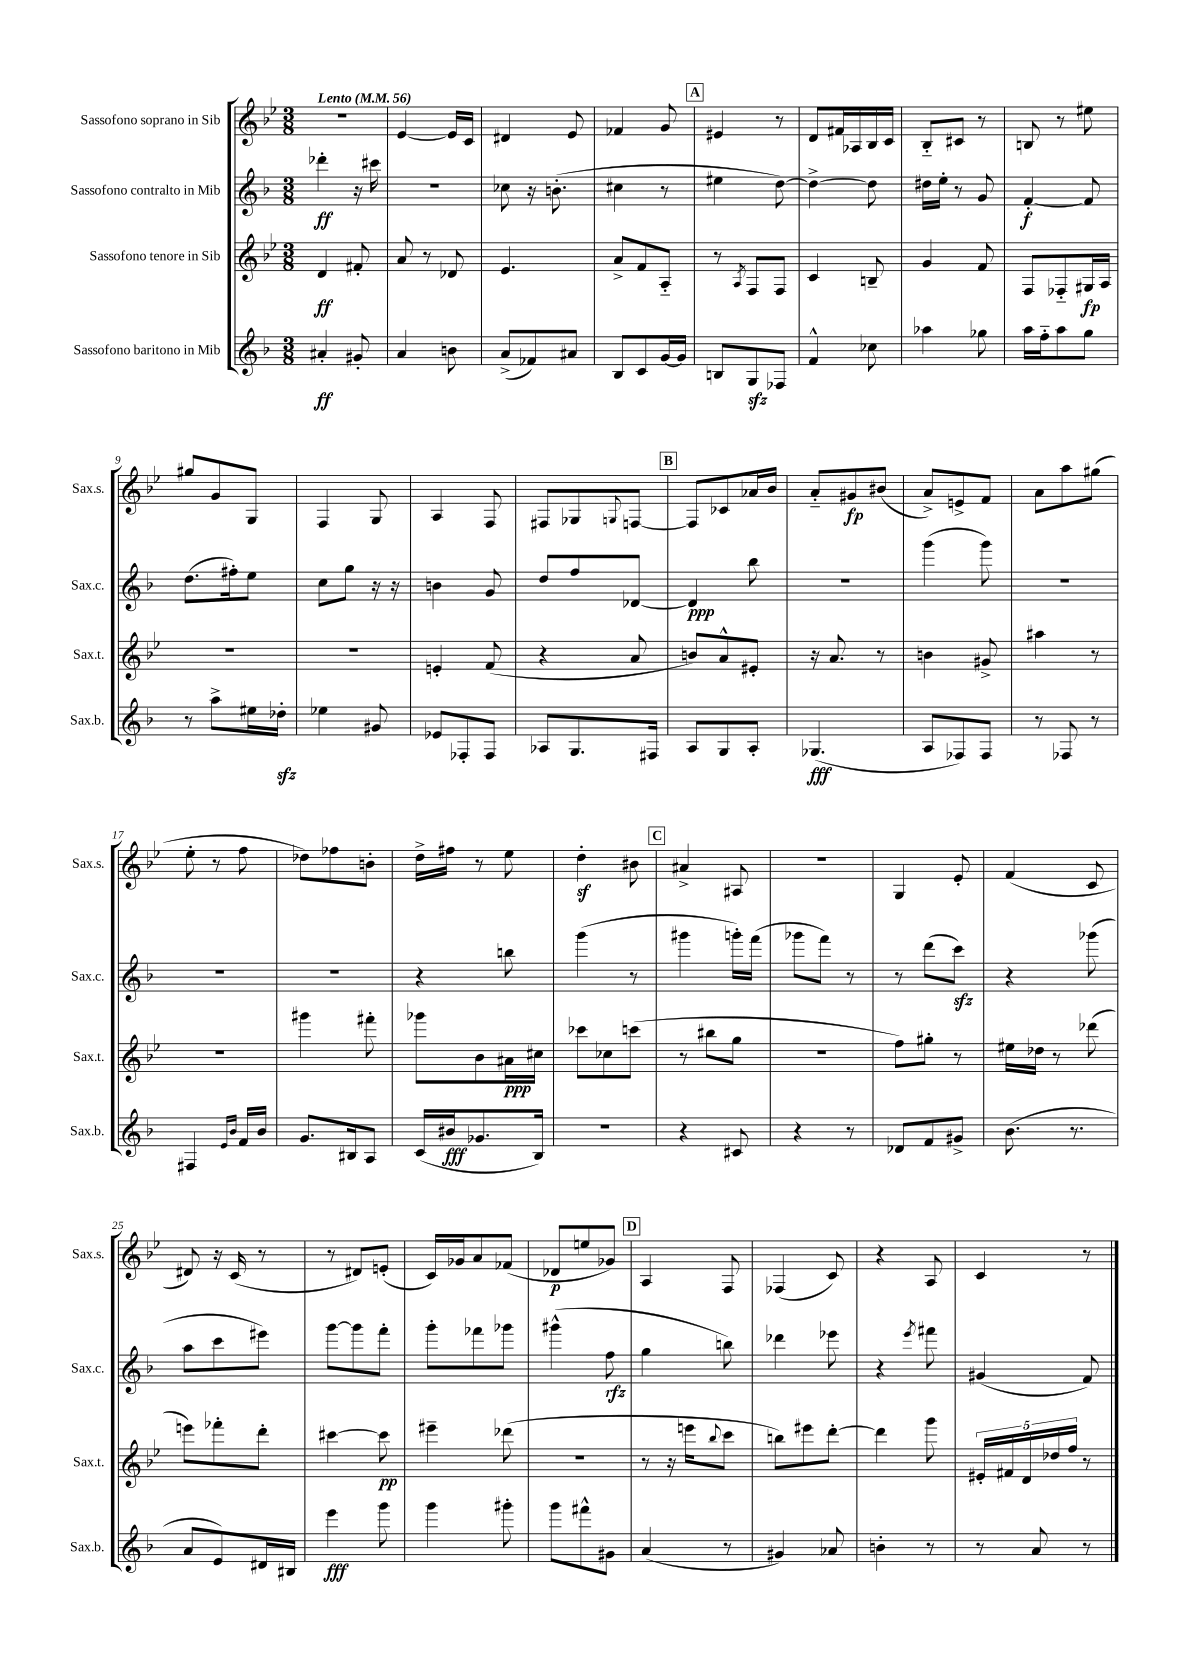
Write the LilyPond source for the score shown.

<<
\new StaffGroup <<
\new Staff = "s0" \with { instrumentName = "Sassofono soprano in Sib" shortInstrumentName = "Sax.s." } {
    \clef treble \key bes \major \numericTimeSignature \time 3/8 \tempo "Lento" 4 = 56
    R4. |
    ees'4~ ees'16 c'16 |
    dis'4 ees'8 |
    fes'4 g'8 |
    \mark \markup { \box "A" } eis'4 r8 |
    d'8 fis'16 aes16 bes16 c'16 |
    bes8-_ cis'8 r8 |
    b8 r8 eis''8 |
    gis''8 g'8 g8 |
    f4 g8 |
    a4 f8 |
    fis8 ges8 \appoggiatura { g8 } f8~ |
    \mark \markup { \box "B" } f8 ces'8 aes'16 bes'16 |
    a'8-_ gis'8\fp bis'8( |
    a'8->) e'8-> f'8 |
    a'8 a''8 gis''8( |
    ees''8-. r8 f''8 |
    des''8) fes''8 b'8-. |
    d''16-> fis''16 r8 ees''8 |
    d''4-.\sf bis'8 |
    \mark \markup { \box "C" } ais'4-> ais8 |
    R4. |
    g4 ees'8-. |
    f'4( c'8 |
    dis'8) r16 c'16( r8 |
    r8 dis'8) e'8-.( |
    c'16) ges'16 a'8 fes'8( |
    des'8\p e''8 ges'8) |
    \mark \markup { \box "D" } a4 f8 |
    fes4( c'8) |
    r4 a8 |
    c'4 r8 \bar "|." |
}
\new Staff = "s1" \with { instrumentName = "Sassofono contralto in Mib" shortInstrumentName = "Sax.c." } {
    \clef treble \key f \major \numericTimeSignature \time 3/8
    des'''4-.\ff r16 cis'''16 |
    R4. |
    ces''8 r16 b'8.-.( |
    cis''4 r8 |
    \mark \markup { \box "A" } eis''4 d''8~) |
    d''4~-> d''8 |
    dis''16 e''16-. r8 g'8 |
    f'4~-.\f f'8 |
    d''8.( fis''16-.) e''8 |
    c''8 g''8 r16 r16 |
    b'4 g'8 |
    d''8 f''8 des'8~ |
    \mark \markup { \box "B" } des'4\ppp bes''8 |
    R4. |
    g'''4( g'''8) |
    R4. |
    R4. |
    R4. |
    r4 b''8 |
    g'''4( r8 |
    \mark \markup { \box "C" } gis'''4 g'''16-.) f'''16( |
    ges'''8 f'''8) r8 |
    r8 d'''8( c'''8\sfz) |
    r4 ges'''8( |
    a''8 c'''8 eis'''8) |
    g'''8~ g'''8 f'''8-. |
    g'''8-. fes'''8 ges'''8 |
    gis'''4-^( f''8\rfz |
    \mark \markup { \box "D" } g''4 b''8) |
    des'''4 ees'''8 |
    r4 \acciaccatura { e'''8 } fis'''8 |
    gis'4( f'8) \bar "|." |
}
\new Staff = "s2" \with { instrumentName = "Sassofono tenore in Sib" shortInstrumentName = "Sax.t." } {
    \clef treble \key bes \major \numericTimeSignature \time 3/8
    d'4\ff fis'8-. |
    a'8 r8 des'8 |
    ees'4. |
    a'8-> f'8 a8-_ |
    \mark \markup { \box "A" } r8 \acciaccatura { a8 } f8 f8 |
    c'4 b8-- |
    g'4 f'8 |
    f8 fes8-_ gis16\fp a16 |
    R4. |
    R4. |
    e'4-. f'8( |
    r4 a'8 |
    \mark \markup { \box "B" } b'8) a'8-^ eis'8-. |
    r16 a'8. r8 |
    b'4 gis'8-> |
    ais''4 r8 |
    R4. |
    gis'''4 fis'''8-. |
    ges'''8 bes'8 ais'16\ppp cis''16 |
    ces'''8 ces''8 c'''8( |
    \mark \markup { \box "C" } r8 bis''8 g''8 |
    R4. |
    f''8) gis''8-. r8 |
    eis''16 des''16 r8 des'''8( |
    e'''8) fes'''8-. d'''8-. |
    cis'''4~ cis'''8\pp |
    eis'''4-- des'''8( |
    R4. |
    \mark \markup { \box "D" } r8 r16 e'''16 \appoggiatura { bes''8 } c'''8 |
    b''8) eis'''8 d'''8~-. |
    d'''4 g'''8 |
    \tuplet 5/4 { eis'16-. fis'16 d'16 des''16 f''16 } r8 \bar "|." |
}
\new Staff = "s3" \with { instrumentName = "Sassofono baritono in Mib" shortInstrumentName = "Sax.b." } {
    \clef treble \key f \major \numericTimeSignature \time 3/8
    ais'4-.\ff gis'8-. |
    a'4 b'8 |
    a'8->( fes'8) ais'8 |
    bes8 c'8 g'16~ g'16 |
    \mark \markup { \box "A" } b8 g8\sfz fes8 |
    f'4-^ ces''8 |
    aes''4 ges''8 |
    a''16 f''16-_ a''8 g''8 |
    r8 a''8-> eis''16 des''16-.\sfz |
    ees''4 gis'8 |
    ees'8 fes8-. fes8 |
    aes8 g8. fis16 |
    \mark \markup { \box "B" } a8 g8 a8-. |
    ges4.\fff( |
    a8 fes8) fes8 |
    r8 fes8 r8 |
    fis4 \grace { e'16 bes'16 } f'16 bes'16 |
    g'8. bis16 a8 |
    c'16( bis'16\fff ges'8. bes16) |
    R4. |
    \mark \markup { \box "C" } r4 cis'8 |
    r4 r8 |
    des'8 f'8 gis'8-> |
    bes'8.( r8. |
    a'8 e'8) dis'16 bis16 |
    e'''4\fff g'''8 |
    g'''4 gis'''8-. |
    g'''8 fis'''8-^ gis'8 |
    \mark \markup { \box "D" } a'4( r8 |
    gis'4) aes'8 |
    b'4-. r8 |
    r8 a'8 r8 \bar "|." |
}
>>
>>
